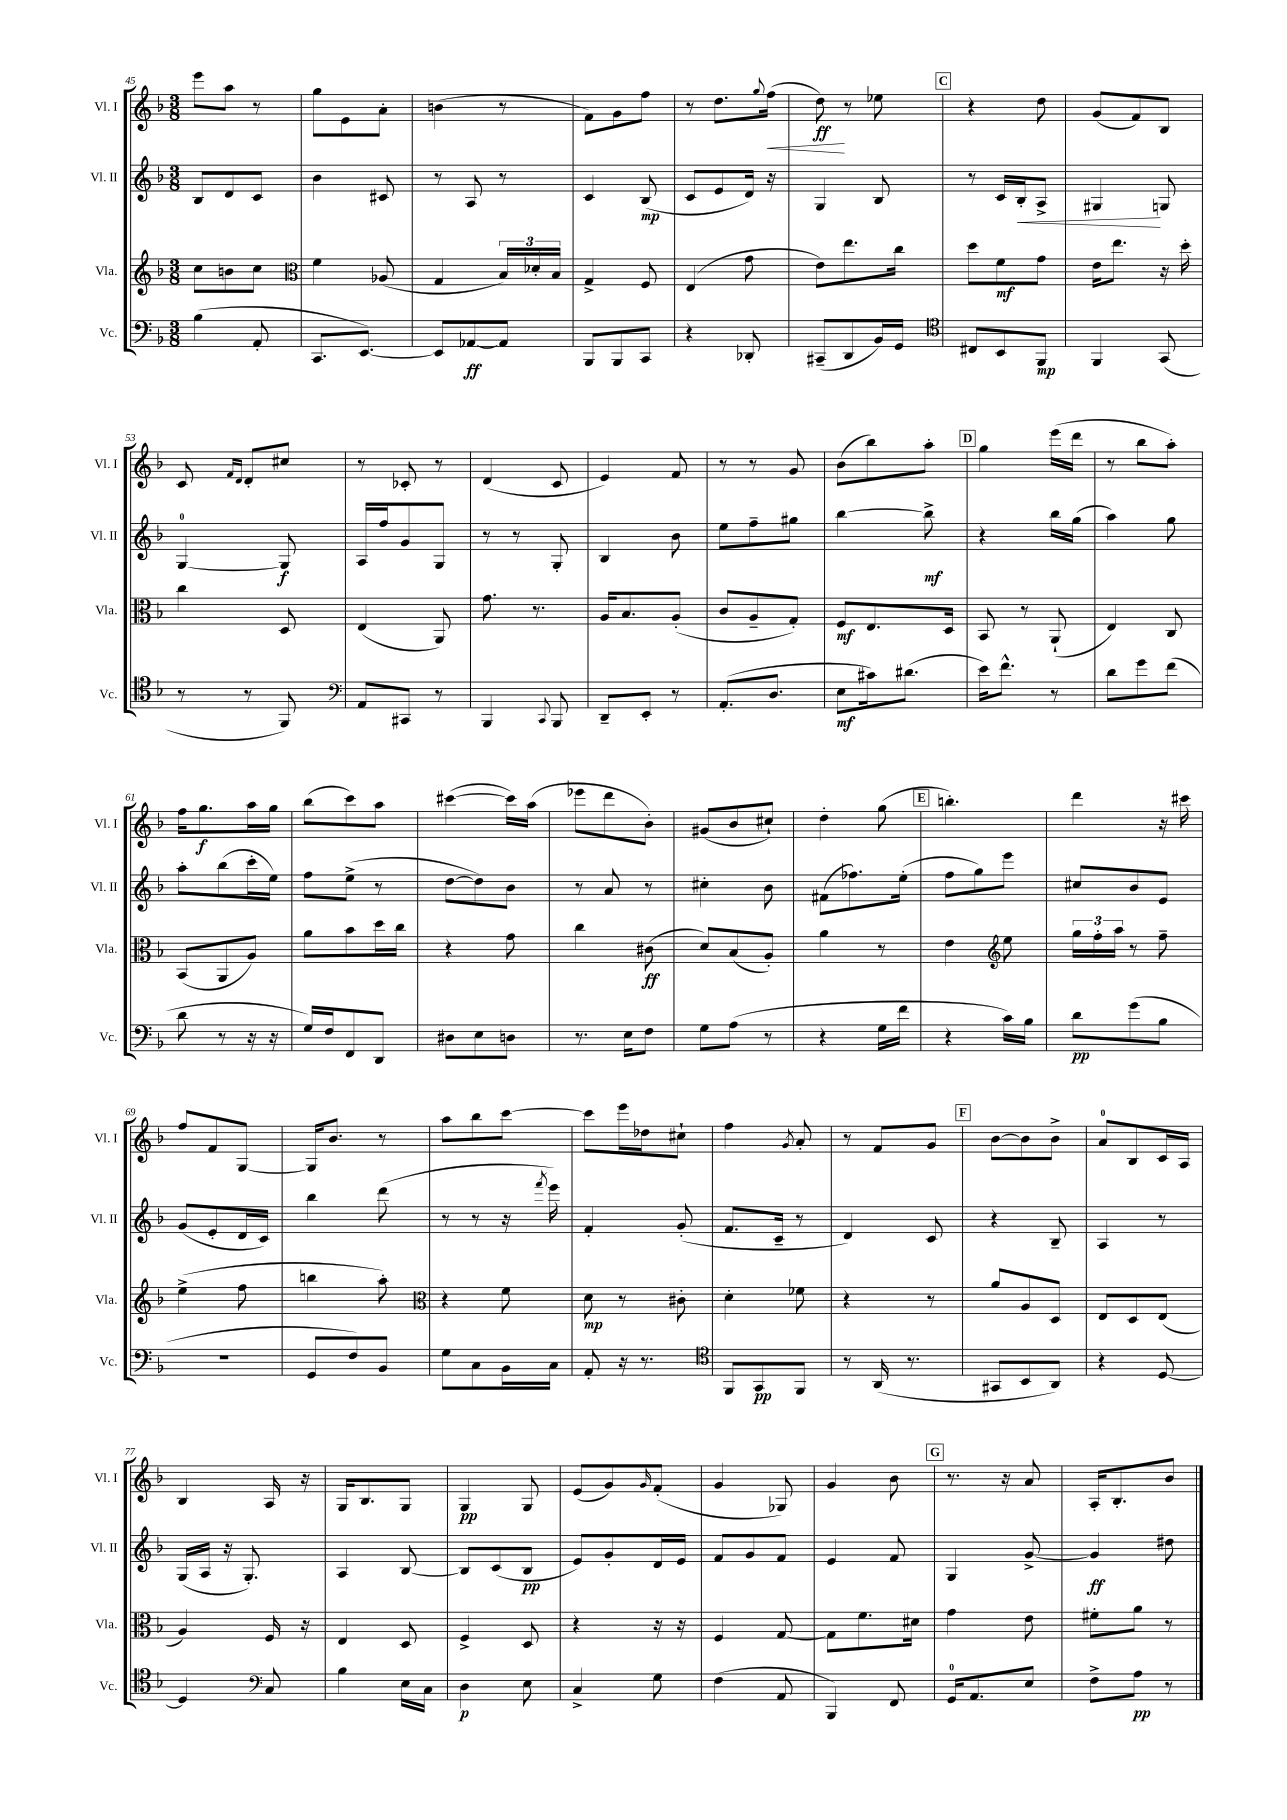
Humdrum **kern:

**kern	**dynam	**kern	**dynam	**kern	**dynam	**kern	**dynam
*part4	*part4	*part3	*part3	*part2	*part2	*part1	*part1
*staff4	*staff4	*staff3	*staff3	*staff2	*staff2	*staff1	*staff1
*I"Vc.	*	*I"Vla.	*	*I"Vl. II	*	*I"Vl. I	*
*I'Vc.	*	*I'Vla.	*	*I'Vl. II	*	*I'Vl. I	*
*clefF4	*	*clefG2	*	*clefG2	*	*clefG2	*
*k[b-]	*	*k[b-]	*	*k[b-]	*	*k[b-]	*
*M3/8	*	*M3/8	*	*M3/8	*	*M3/8	*
=45	=45	=45	=45	=45	=45	=45	=45
(4B-\	.	8cc\L	.	8B-/L	.	8eee\L	.
.	.	8bn\	.	8d/	.	8aa\J	.
8AA'/	.	8cc\J	.	8c/J	.	8r	.
=46	=46	=46	=46	=46	=46	=46	=46
*	*	*clefC3	*	*	*	*	*
8.CC/L	.	4f\	.	4b-\	.	8gg\L	.
.	.	.	.	.	.	8e\	.
[8.EE/J)	.	.	.	.	.	.	.
.	.	(8A-X/	.	8c#X/	.	8a'\J	.
=47	=47	=47	=47	=47	=47	=47	=47
8EE/L]	.	4G/	.	8r	.	(4bn\	.
[8AA-X/	ff	.	.	8A/	.	.	.
8AA-/J]	.	24B-/LL)	.	8r	.	8r	.
.	.	24d-X'/	.	.	.	.	.
.	.	24B-/JJ	.	.	.	.	.
=48	=48	=48	=48	=48	=48	=48	=48
8BBB-/L	.	4G^/	.	4c/	.	8f\L)	.
8BBB-/	.	.	.	.	.	8g\	.
8CC/J	.	8F/	.	(8B-/	mp	8ff\J	.
=49	=49	=49	=49	=49	=49	=49	=49
4r	.	(4E/	.	8c/L	.	8r	.
.	.	.	.	8e/	.	8.dd\L	.
8DD-X'/	.	8g\	.	16d/Jk)	.	.	.
.	.	.	.	.	.	8qqgg/	.
!	!	!	!	!	!	!	!LO:HP:b
.	.	.	.	16r	.	(16ff\Jk	<
=50	=50	=50	=50	=50	=50	=50	=50
(8CC#X~/L	.	8e\L)	.	4G/	.	8dd\)	ff
8DD/	.	8.ee\	.	.	.	8r	[
16BB-/L)	.	.	.	8B-/	.	8ee-X\	.
16GG/JJ	.	16cc\Jk	.	.	.	.	.
!!LO:REH:place=s1:t=C
=51	=51	=51	=51	=51	=51	=51	=51
*clefC4	*	*	*	*	*	*	*
8C#X/L	.	8dd\L	.	8r	.	4r	.
8BB-/	.	8f\	mf	16c/LL	.	.	.
!	!	!	!	!	!LO:HP:b	!	!
.	.	.	.	16B-'/J	<	.	.
8FF/J	mp	8g\J	.	8A^/J	.	8dd\	.
=52	=52	=52	=52	=52	=52	=52	=52
4FF/	.	16e\KL	.	4G#X/	.	(8g/L	.
.	.	8.ee\J	.	.	.	.	.
.	.	.	.	.	.	8f/)	.
(8GG/	.	16r	.	8Gn/	[	8B-/J	.
.	.	16dd'\	.	.	.	.	.
!!LO:LB:g=z
=53	=53	=53	=53	=53	=53	=53	=53
8r	.	4cc\	.	[4G/	.	8c/	.
.	.	.	.	.	.	16qqf/LL	.
.	.	.	.	.	.	16qqd/JJ	.
8r	.	.	.	.	.	8d'/L	.
8FF/)	.	8D/	.	8G/]	f	8cc#X/J	.
=54	=54	=54	=54	=54	=54	=54	=54
*clefF4	*	*	*	*	*	*	*
8AA/L	.	(4E/	.	16A/LL	.	8r	.
.	.	.	.	16ff/J	.	.	.
8CC#X/J	.	.	.	8g/	.	8c-X'/	.
8r	.	8AA/)	.	8G/J	.	8r	.
=55	=55	=55	=55	=55	=55	=55	=55
4BBB-/	.	8.g\	.	8r	.	(4d/	.
.	.	.	.	8r	.	.	.
.	.	8.r	.	.	.	.	.
8qqCC/	.	.	.	.	.	.	.
8BBB-/	.	.	.	8G'/	.	8c/	.
=56	=56	=56	=56	=56	=56	=56	=56
8DD~/L	.	16A/KL	.	4B-/	.	4e/)	.
.	.	8.B-/	.	.	.	.	.
8EE'/J	.	.	.	.	.	.	.
8r	.	(8A'/J	.	8b-\	.	8f/	.
=57	=57	=57	=57	=57	=57	=57	=57
(8.AA'/L	.	8c/L	.	8ee\L	.	8r	.
.	.	8A~/	.	8ff~\	.	8r	.
8.D/J	.	.	.	.	.	.	.
.	.	8G'/J)	.	8gg#X\J	.	8g/	.
=58	=58	=58	=58	=58	=58	=58	=58
8E\L	mf	8F/L	mf	[4bb-\	.	(8b-\L	.
16c#X\k)	.	8.E/	.	.	.	8bb-\)	.
(8.d#X\J	.	.	.	.	.	.	.
.	.	.	.	8bb-^\]	mf	8aa'\J	.
.	.	16D/Jk	.	.	.	.	.
!!LO:REH:place=s1:t=D
=59	=59	=59	=59	=59	=59	=59	=59
16e\KL)	.	8BB-/	.	4r	.	4gg\	.
8.f^^\J	.	.	.	.	.	.	.
.	.	8r	.	.	.	.	.
8r	.	(8AA`/	.	16bb-\LL	.	(16eee\LL	.
.	.	.	.	(16gg\JJ	.	16ddd\JJ	.
=60	=60	=60	=60	=60	=60	=60	=60
8d\L	.	4E/)	.	4aa\)	.	8r	.
8g\	.	.	.	.	.	8bb-\L	.
(8f\J	.	8C/	.	8gg\	.	8aa'\J)	.
!!LO:LB:g=z
=61	=61	=61	=61	=61	=61	=61	=61
8d\	.	(8BB-/L	.	8aa'\L	.	16ff\KL	.
.	.	.	.	.	.	8.gg\	f
8r	.	8AA/	.	(8bb-\	.	.	.
16r	.	8A/J)	.	16ccc'\L	.	16aa\L	.
16r	.	.	.	16ee\JJ)	.	16gg\JJ	.
=62	=62	=62	=62	=62	=62	=62	=62
16G/LL)	.	8a\L	.	8ff\L	.	(8bb-\L	.
16F/J	.	.	.	.	.	.	.
8FF/	.	8b-\	.	(8ee^\J	.	8ccc\)	.
8DD/J	.	16dd\L	.	8r	.	8aa\J	.
.	.	16cc\JJ	.	.	.	.	.
=63	=63	=63	=63	=63	=63	=63	=63
8D#X\L	.	4r	.	[8dd\L	.	([4ccc#X\	.
8E\	.	.	.	8dd\])	.	.	.
8Dn\J	.	8g\	.	8b-\J	.	16ccc#\LL])	.
.	.	.	.	.	.	(16aa\JJ	.
=64	=64	=64	=64	=64	=64	=64	=64
8.r	.	4cc\	.	8r	.	8eee-X\L	.
.	.	.	.	8a/	.	8ddd\	.
16E\KL	.	.	.	.	.	.	.
8F\J	.	(8c#X\	ff	8r	.	8b-'\J)	.
=65	=65	=65	=65	=65	=65	=65	=65
8G\L	.	8d/L)	.	4cc#X'\	.	(8g#X/L	.
(8A\J	.	(8B-/	.	.	.	8b-/	.
8r	.	8A'/J)	.	8b-\	.	8cc#X`/J)	.
=66	=66	=66	=66	=66	=66	=66	=66
4r	.	4a\	.	(8f#X\L	.	4dd'\	.
.	.	.	.	8.ff-X\)	.	.	.
16G\LL	.	8r	.	.	.	(8gg\	.
16f\JJ	.	.	.	(16ee'\Jk	.	.	.
!!LO:REH:place=s1:t=E
=67	=67	=67	=67	=67	=67	=67	=67
4r	.	4e\	.	8ff\L	.	4.bbn'\)	.
.	.	.	.	8gg\)	.	.	.
*	*	*clefG2	*	*	*	*	*
16c\LL)	.	8ee\	.	8eee\J	.	.	.
16B-\JJ	.	.	.	.	.	.	.
=68	=68	=68	=68	=68	=68	=68	=68
8d\L	pp	24gg\LL	.	8cc#X/L	.	4ddd\	.
.	.	24ff'\	.	.	.	.	.
.	.	24aa\JJ	.	.	.	.	.
(8g\	.	8r	.	8b-/	.	.	.
8B-\J	.	8ff~\	.	8e/J	.	16r	.
.	.	.	.	.	.	16ccc#X\	.
!!LO:LB:g=z
=69	=69	=69	=69	=69	=69	=69	=69
4.r	.	(4ee^\	.	(8g/L	.	8ff/L	.
.	.	.	.	8e'/	.	8f/	.
.	.	8ff\	.	16d/L	.	[8G/J	.
.	.	.	.	16c/JJ)	.	.	.
=70	=70	=70	=70	=70	=70	=70	=70
8GG/L	.	4bbn\	.	4bb-\	.	16G/KL]	.
.	.	.	.	.	.	8.b-/J	.
8F/)	.	.	.	.	.	.	.
8BB-/J	.	8aa'\)	.	(8ddd\	.	8r	.
=71	=71	=71	=71	=71	=71	=71	=71
*	*	*clefC3	*	*	*	*	*
8G\L	.	4r	.	8r	.	8aa\L	.
8C\	.	.	.	8r	.	8bb-\	.
16BB-\L	.	8f\	.	16r	.	[8ccc\J	.
.	.	.	.	8qfff/	.	.	.
16C\JJ	.	.	.	16eee\)	.	.	.
=72	=72	=72	=72	=72	=72	=72	=72
8AA'/	.	8d\	mp	4f'/	.	8ccc\L]	.
16r	.	8r	.	.	.	16eee\L	.
8.r	.	.	.	.	.	16dd-X\J	.
.	.	8c#X'\	.	(8g'/	.	8cc#X`\J	.
=73	=73	=73	=73	=73	=73	=73	=73
*clefC4	*	*	*	*	*	*	*
8FF/L	.	4d'\	.	8.f/L	.	4ff\	.
8GG/	pp	.	.	.	.	.	.
.	.	.	.	16c~/Jk	.	.	.
.	.	.	.	.	.	8qg/	.
8FF/J	.	8f-X\	.	8r	.	8a'/	.
=74	=74	=74	=74	=74	=74	=74	=74
8r	.	4r	.	4d/)	.	8r	.
(16AA/	.	.	.	.	.	8f/L	.
8.r	.	.	.	.	.	.	.
.	.	8r	.	8c/	.	8g/J	.
!!LO:REH:place=s1:t=F
=75	=75	=75	=75	=75	=75	=75	=75
8GG#X/L	.	8a/L	.	4r	.	[8b-\L	.
8BB-/	.	8A/	.	.	.	8b-\]	.
8AA/J)	.	8D/J	.	8B-~/	.	8b-^\J	.
=76	=76	=76	=76	=76	=76	=76	=76
4r	.	8E/L	.	4A/	.	8a/L	.
.	.	8D/	.	.	.	8B-/	.
[8D/	.	(8E/J	.	8r	.	16c/L	.
.	.	.	.	.	.	16A/JJ	.
!!LO:LB:g=z
=77	=77	=77	=77	=77	=77	=77	=77
4D/]	.	4A/)	.	(16G/LL	.	4B-/	.
.	.	.	.	16A/JJ	.	.	.
.	.	.	.	16r	.	.	.
.	.	.	.	8.G'/)	.	.	.
*clefF4	*	*	*	*	*	*	*
8C/	.	16F/	.	.	.	16A/	.
.	.	16r	.	.	.	16r	.
=78	=78	=78	=78	=78	=78	=78	=78
4B-\	.	4E/	.	4A/	.	16G/KL	.
.	.	.	.	.	.	8.B-/	.
16E\LL	.	8D/	.	[8B-/	.	8G/J	.
16C\JJ	.	.	.	.	.	.	.
=79	=79	=79	=79	=79	=79	=79	=79
4D\	p	4F^/	.	8B-/L]	.	4G/	pp
.	.	.	.	(8c/	.	.	.
8E\	.	8D/	.	8B-/J	pp	8G/	.
=80	=80	=80	=80	=80	=80	=80	=80
4C^/	.	4r	.	8e/L)	.	(8e/L	.
.	.	.	.	8g'/	.	8g/)	.
.	.	.	.	.	.	16qqg/	.
8G\	.	16r	.	16d/L	.	(8f'/J	.
.	.	16r	.	16e/JJ	.	.	.
=81	=81	=81	=81	=81	=81	=81	=81
(4F\	.	4F/	.	8f/L	.	4g/	.
.	.	.	.	8g/	.	.	.
8AA/	.	[8G/	.	8f/J	.	8G-X/)	.
=82	=82	=82	=82	=82	=82	=82	=82
4BBB-/)	.	8G\L]	.	4e/	.	4g/	.
.	.	8.f\	.	.	.	.	.
8FF/	.	.	.	8f/	.	8b-\	.
.	.	16d#X\Jk	.	.	.	.	.
!!LO:REH:place=s1:t=G
=83	=83	=83	=83	=83	=83	=83	=83
16GG/KL	.	4g\	.	4G/	.	8.r	.
8.AA/	.	.	.	.	.	.	.
.	.	.	.	.	.	16r	.
8E/J	.	8e\	.	[8g^/	.	8a/	.
=84	=84	=84	=84	=84	=84	=84	=84
8F^\L	.	8f#X'\L	.	4g/]	ff	16A'/KL	.
.	.	.	.	.	.	8.B-'/	.
8A\J	pp	8a\J	.	.	.	.	.
8r	.	8r	.	8dd#X\	.	8b-/J	.
==	==	==	==	==	==	==	==
*-	*-	*-	*-	*-	*-	*-	*-
